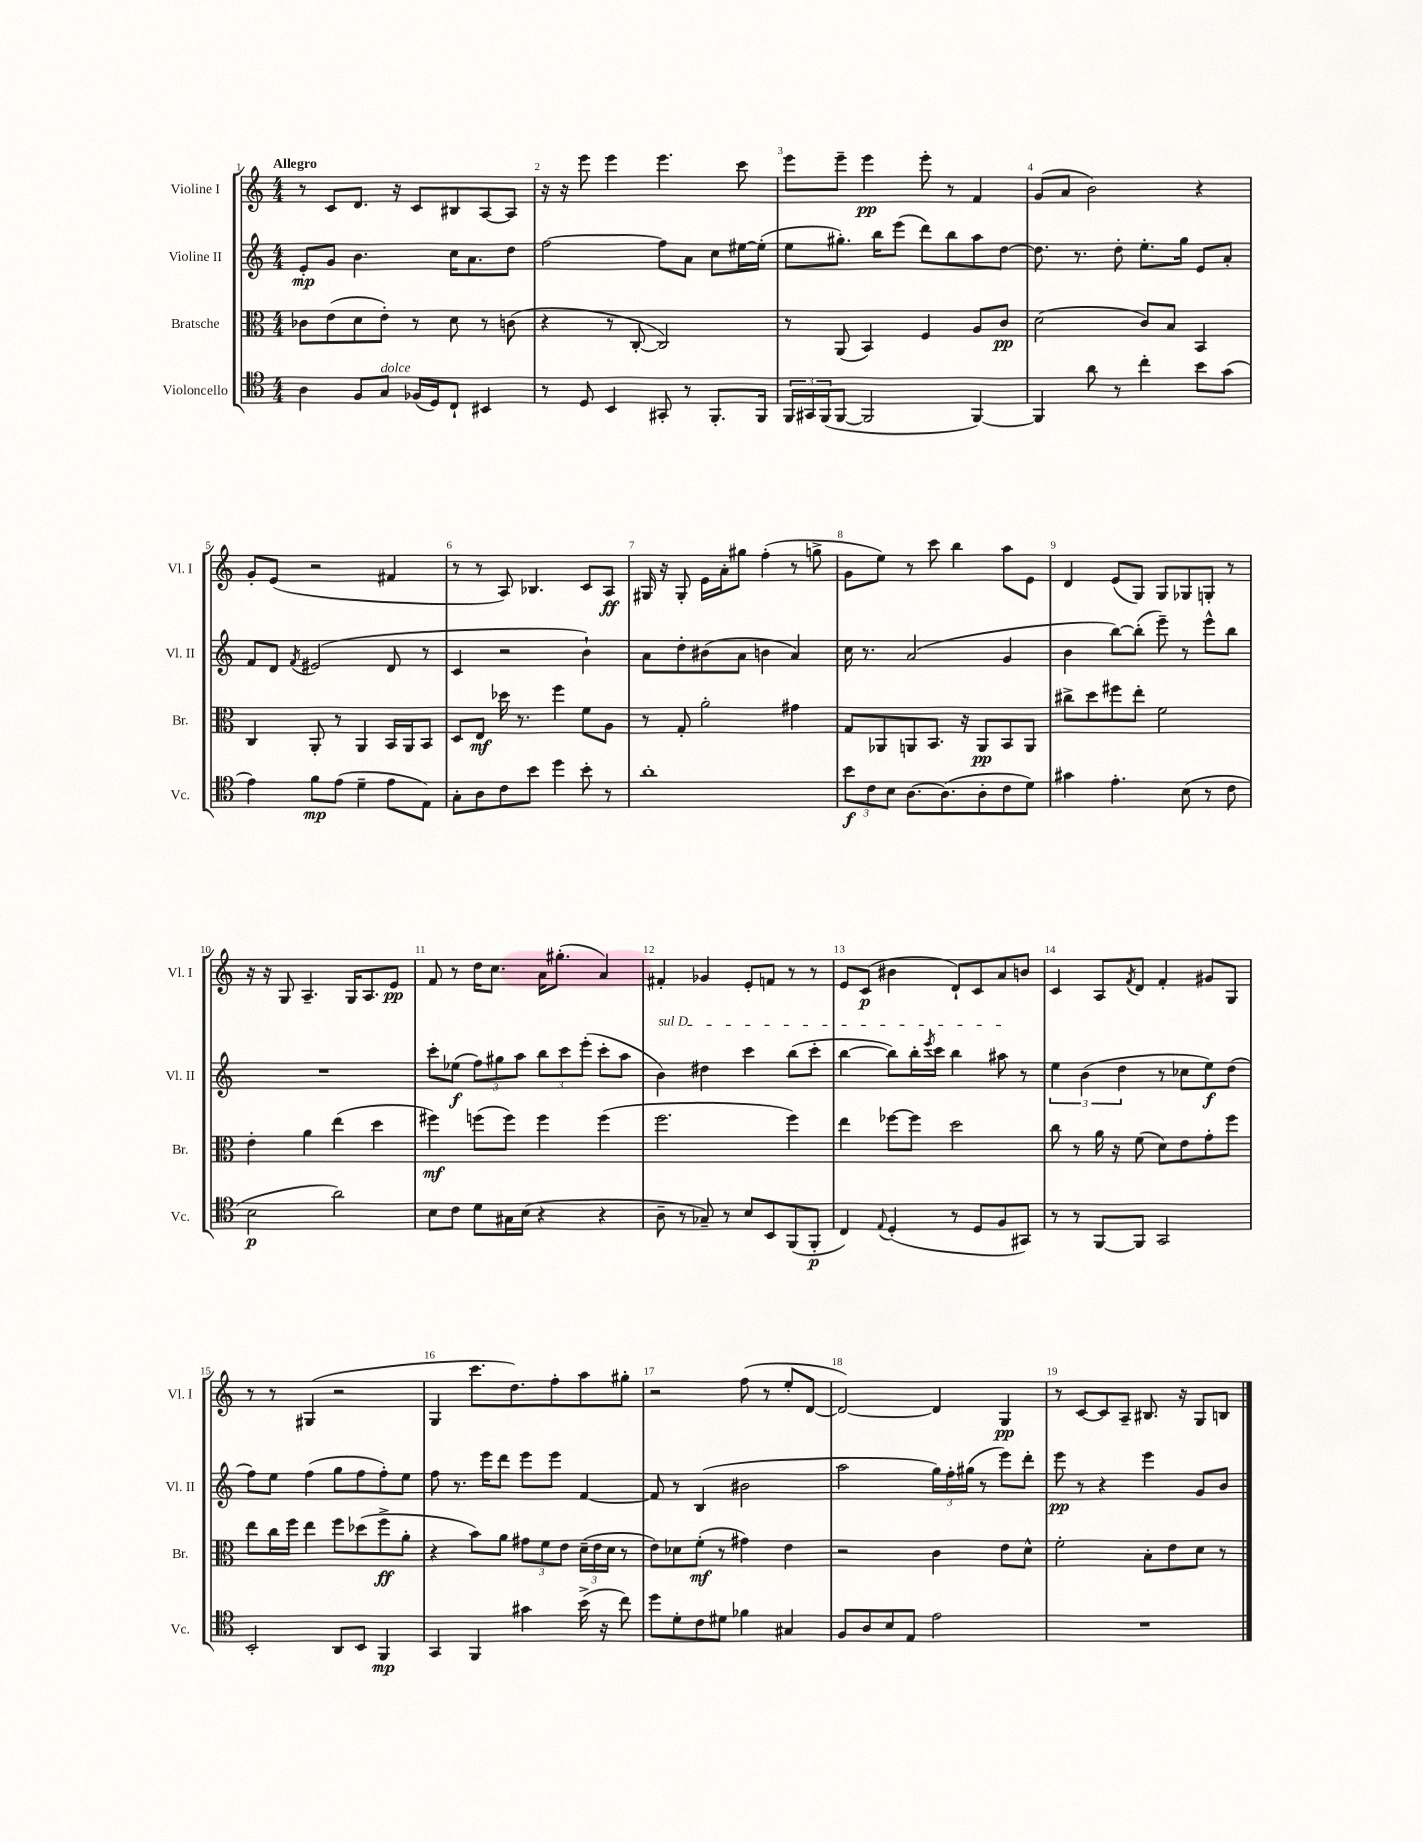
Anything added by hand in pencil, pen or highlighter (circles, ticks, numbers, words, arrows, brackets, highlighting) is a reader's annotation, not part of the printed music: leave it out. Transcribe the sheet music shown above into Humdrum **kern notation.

**kern	**kern	**kern	**kern
*staff4	*staff3	*staff2	*staff1
*clefC4	*clefC3	*clefG2	*clefG2
*k[]	*k[]	*k[]	*k[]
*M4/4	*M4/4	*M4/4	*M4/4
4A\	8c-\L	8e'/L	8r
.	(8e\	8g/J	8c/L
8F/L	8d\	4.b\	8.d/J
8G/J	8e'\J)	.	.
.	.	.	16r
(16F-/LL	8r	.	8c/L
16D/J)	.	.	.
8C`/J	8d\	16cc\LK	8B#/
.	.	8.a\	.
4BB#/	8r	.	[8A/
.	(8c\	8dd\J	8A/]J
=	=	=	=
8r	4r	[2ff\	16r
.	.	.	16r
8D/	.	.	8eee\
4BB/	8r	.	4eee\
.	[8C'/	.	.
8GG#'/	2C/])	8ff\]L	4.eee\
8r	.	8a\J	.
8.FF'/L	.	8cc\L	.
.	.	[16ee#\L	8ccc\
16FF/Jk	.	(16ee#'\]JJ	.
=	=	=	=
24FF/LL	8r	8ee\L	8eee\L
24GG#/	.	.	.
(24FF/J	.	.	.
[8FF/J	(8AA/	8.gg#'\J)	8eee~\J
2FF/]	4BB/)	.	4eee\
.	.	16bb\LK	.
.	.	(8eee\J	.
.	4F/	8ddd\L)	8eee'\
.	.	8bb\	8r
[4FF/)	8A/L	8aa\	4f/
.	8c/J	[8dd\J	.
=	=	=	=
4FF/]	(2d\	8.dd\]	(8g/L
.	.	.	8a/J
.	.	8.r	.
8a\	.	.	2b\)
8r	.	8dd'\	.
4cc'\	8c/L)	8.ee'\L	.
.	8B/J	.	.
.	.	16gg\Jk	.
8b\L	4BB/	8e/L	4r
(8g\J	.	8a'/J	.
=	=	=	=
4e\)	4C/	8f/L	8g'/L
.	.	8d/J	(8e/J
.	.	8qf/	.
8f\L	8AA'/	(2e#/	2r
(8e\J	8r	.	.
4d~\	4AA/	.	.
8e\L	16BB/LL	8d/	4f#/
.	16AA/J	.	.
8E\J)	8BB/J	8r	.
=	=	=	=
8G'\L	8D/L	4c/	8r
8A\	8E/J	.	8r
8c\	16dd-\	2r	8A/)
.	8.r	.	.
8b\J	.	.	4.B-/
4dd\	4ff\	.	.
8b'\	8f\L	4b`\)	8c/L
8r	8A\J	.	8A/J
=	=	=	=
1a'	8r	8a\L	16G#/
.	.	.	16r
.	8G'/	8dd'\	8G#'/
.	2a'\	(8b#\	16e\LL
.	.	.	16a'\J
.	.	8a\J	8gg#\J
.	.	4b\	(4ff'\
.	4g#\	4a/)	8r
.	.	.	8gg^\
=	=	=	=
12b\L	8G/L	16cc\	8g\L
.	.	8.r	.
12c\	.	.	.
.	8AA-/	.	8ee\J)
12B\J	.	.	.
[8.A\L	8AA/	(2a/	8r
.	8.BB/J	.	8ccc\
(8.A\]	.	.	.
.	.	.	4bb\
.	16r	.	.
8A'\	8AA/L	.	.
8c\	8BB/	4g/	8aa\L
8d\J)	8AA/J	.	8e\J
=	=	=	=
4g#\	8cc#^\L	4b\	4d/
.	8dd\	.	.
4.e'\	8ff#\	[8bb\L)	(8e/L
.	8ee'\J	(8bb'\]J	8G/J)
.	2f\	8eee~\)	8G/L
(8B\	.	8r	8G-/
8r	.	8eee^^\L	8G'/J
8c\	.	8bb\J	8r
=	=	=	=
2B\	4e'\	1r	16r
.	.	.	16r
.	.	.	8G/
.	4a\	.	4.A~/
2a\)	(4ee\	.	.
.	.	.	16G/LK
.	.	.	8.A/
.	4dd\	.	.
.	.	.	8e/J
=	=	=	=
8B\L	4ff#\)	8ccc'\L	8f/
8c\J	.	(8ee-\J	8r
8d\L	(8ff\L	12ff\L)	16dd\LK
.	.	.	8.cc\J
.	.	12gg#\	.
16G#\L	8ff\J)	.	.
.	.	12aa\J	.
(16B\JJ	.	.	.
4r	4ff\	12bb\L	16a\LK
.	.	.	(8.gg#'\J
.	.	12ccc\	.
.	.	(12eee'\J	.
4r	(4ff\	8ccc'\L	4a/)
.	.	8aa\J	.
=	=	=	=
8A~\	2.ff\	4b\)	4f#'/
8r	.	.	.
8G-~/)	.	4dd#\	4g-/
8r	.	.	.
8B/L	.	4ccc\	8e'/L
8BB/	.	.	8f/J
(8FF/	4ff\)	(8bb\L	8r
8FF'/J	.	8ccc'\J	8r
=	=	=	=
4C/)	4ee\	[4bb\	8e/L
.	.	.	(8c/J
8qqE/	.	.	.
(4D'/	[8ff-\L	8bb\]L)	4b#\
.	8ff-\]J	16bb'\L	.
.	.	8qeee/	.
.	.	16ccc\JJ	.
8r	2dd\	4bb\	8d`/L)
8D/L	.	.	8c/
8F/	.	8aa#\	8a/
8GG#/J)	.	8r	8b/J
=	=	=	=
8r	8cc\	6ee\	4c/
8r	8r	.	.
.	.	(6b\	.
[8FF/L	16a\	.	8A/L
.	16r	.	.
.	.	6dd\	.
.	.	.	8qf/
8FF/]J	(8f\	.	8d/J
2GG/	8d\L)	8r	4f'/
.	8e\	8cc-\L	.
.	8g'\	8ee\)	8g#/L
.	8ff\J	(8dd\J	8G/J
=	=	=	=
2BB'/	8ee\L	8ff\L)	8r
.	16cc\L	8ee\J	8r
.	16ff\JJ	.	.
.	4ee\	(4ff\	(4G#/
8AA/L	8ff\L	8gg\L	2r
8BB/J	(8dd-\	8ff\	.
4FF/	8ff^\	8ff'\)	.
.	8a'\J	8ee\J	.
=	=	=	=
4GG/	4r	8ff\	4G/
.	.	8.r	.
4FF/	8b\L)	.	8.ccc\L
.	.	16eee\LK	.
.	8a\J	8ddd\J	.
.	.	.	8.dd\)
4g#\	12g#\L	8eee\L	.
.	12f\	.	.
.	.	8eee\J	8ff'\
.	12e\J	.	.
(16b^\	(24d~\LL	[4f/	8aa\
.	24e\	.	.
16r	.	.	.
.	24d\JJ	.	.
8cc\)	8r	.	8gg#'\J
=	=	=	=
8dd\L	8e\L)	8f/]	2r
8d'\	8d-\	8r	.
8c\	(8f'\J	(4B/	.
8d#\J	8r	.	.
4f-\	4g#\)	2b#\	(8ff\
.	.	.	8r
4G#/	4e\	.	8ee'/L
.	.	.	[8d/J
=	=	=	=
8F/L	2r	2aa\	2d/_)
8A/	.	.	.
8B/	.	.	.
8E/J	.	.	.
2e\	4c\	24gg\LL)	4d/]
.	.	24ff'\	.
.	.	(24gg#\JJ	.
.	.	8r	.
.	8e\L	8eee\L)	4G/
.	8d^^\J	8ddd'\J	.
=	=	=	=
1r	2f'\	8eee\	8r
.	.	8r	[8c/L
.	.	4r	8c/]
.	.	.	8A~/J
.	8B'\L	4eee\	8.B#/
.	8e\	.	.
.	.	.	16r
.	8d\J	8g/L	8G/L
.	8r	8b/J	8B/J
==	==	==	==
*-	*-	*-	*-
